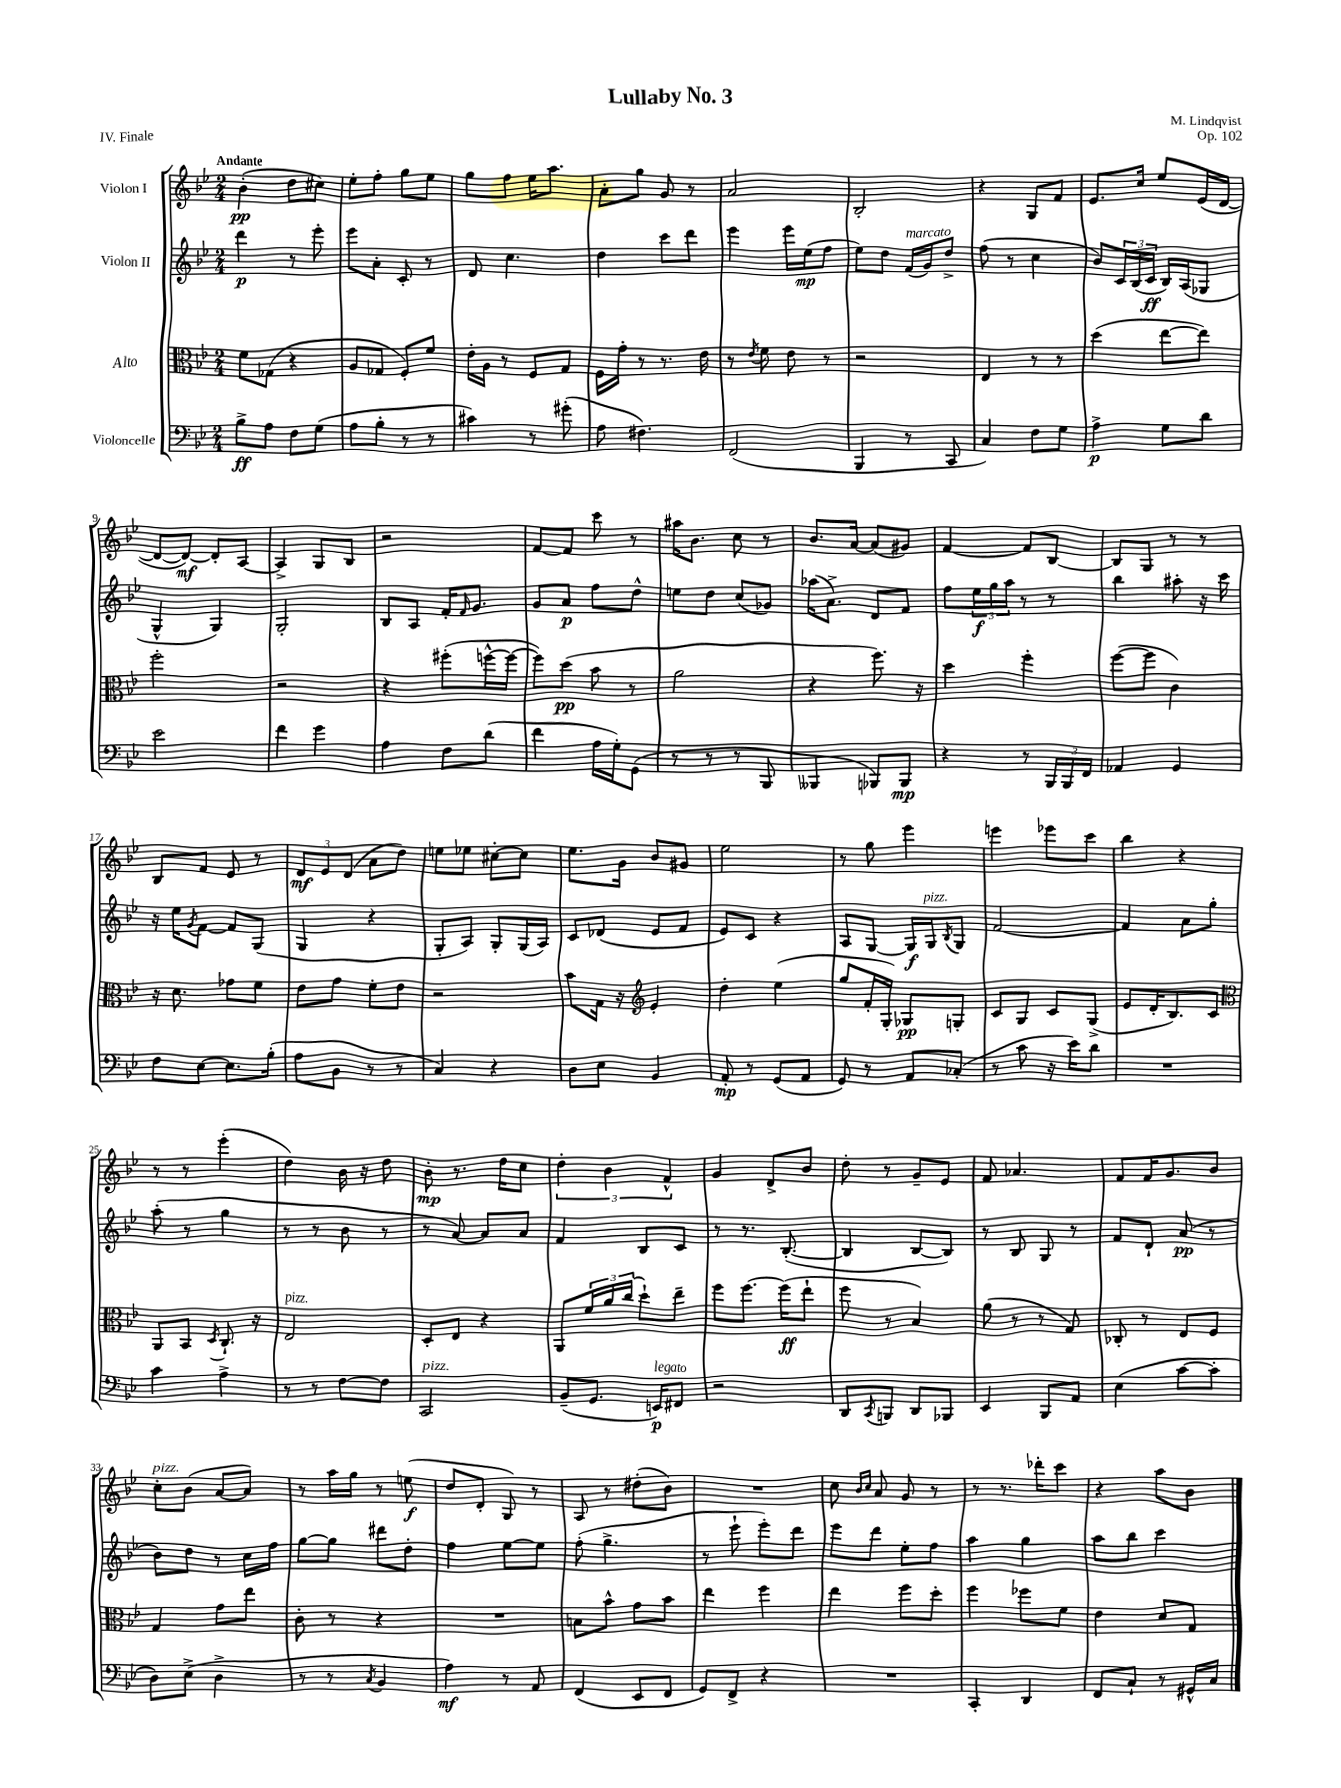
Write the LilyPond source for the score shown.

\header { title = "Lullaby No. 3" composer = "M. Lindqvist" opus = "Op. 102" piece = "IV. Finale" }
<<
\new StaffGroup <<
\new Staff = "s0" \with { instrumentName = "Violon I" } {
    \clef treble \key bes \major \numericTimeSignature \time 2/4 \tempo "Andante"
    bes'4-.\pp( d''8 cis''8) |
    ees''8-. f''8-. g''8 ees''8 |
    g''8 f''8 ees''16 a''8. |
    a'8-. g''8 g'8 r8 |
    a'2 |
    bes2-. |
    r4 g8 f'8 |
    ees'8. c''16 ees''8 ees'16( d'16~ |
    d'8~ d'8~\mf) d'8-. a8~ |
    a4-> g8 bes8 |
    r2 |
    f'8~ f'8 c'''8 r8 |
    ais''16 bes'8. c''8 r8 |
    bes'8. a'16~ a'8( gis'8) |
    f'4~ f'8 bes8~ |
    bes8 g8 r8 r8 |
    bes8 f'8 ees'8 r8 |
    \tuplet 3/2 { d'8\mf ees'8 d'8( } a'8 d''8) |
    e''8 ees''8 cis''8~-. cis''8 |
    ees''8. g'16 bes'8 gis'8 |
    ees''2 |
    r8 g''8 ees'''4 |
    e'''4 ees'''8 c'''8 |
    bes''4 r4 |
    r8 r8 ees'''4-.( |
    d''4) bes'16 r16 d''8 |
    bes'8-.\mp r8. d''16 c''8 |
    \tuplet 3/2 { d''4-. bes'4 f'4-^ } |
    g'4 d'8-> bes'8 |
    d''8-. r8 g'8-- ees'8 |
    f'8 aes'4. |
    f'8 f'16 g'8. bes'8 |
    c''8-.^\markup { \italic "pizz." } bes'8( a'8~ a'8) |
    r8 a''16 g''16 r8 e''8\f( |
    d''8 d'8-. g8) r8 |
    a8 r8 dis''8-.( bes'8) |
    R2 |
    c''8 \grace { bes'16 c''16 } a'8 g'8 r8 |
    r8 r8. des'''16-. c'''8 |
    r4 a''8 bes'8 \bar "|." |
}
\new Staff = "s1" \with { instrumentName = "Violon II" } {
    \clef treble \key bes \major \numericTimeSignature \time 2/4
    d'''4\p r8 ees'''8-. |
    ees'''8 a'8-. c'8-. r8 |
    d'8 c''4. |
    d''4 c'''8 d'''8 |
    ees'''4 ees'''16 ees''16\mp( f''8 |
    ees''8) d''8 f'16^\markup { \italic "marcato" }( g'16) d''8-> |
    f''8( r8 c''4 |
    bes'8) \tuplet 3/2 { c'16 bes16( c'16\ff } bes16) a16( ges8 |
    g4-^ g4) |
    g2-. |
    bes8 a8 f'16-. \grace { f'16 } g'8. |
    g'8 a'8\p f''8 d''8-^ |
    e''8 d''8 c''8( ges'8) |
    aes''16( a'8.->) d'8 f'8 |
    f''8 \tuplet 3/2 { ees''16\f g''16 a''16 } r8 r8 |
    bes''4 ais''8-. r16 c'''16 |
    r16 ees''16 \acciaccatura { g'8 } f'8~ f'8 g8( |
    g4 r4 |
    g8-. a8) g8-. g16( a16) |
    c'8 des'8( ees'8 f'8 |
    ees'8) c'8 r4 |
    a8 g8~ g16\f g16^\markup { \italic "pizz." } \acciaccatura { bes8 } g8 |
    f'2~ |
    f'4 a'8 g''8-. |
    a''8-.( r8 g''4 |
    r8 r8 bes'8 r8 |
    r8 a'8~) a'8 a'8 |
    f'4 bes8 c'8 |
    r8 r8. bes8.~-.( |
    bes4 bes8~ bes8) |
    r8 bes8 g8 r8 |
    f'8 d'8-! a'8\pp( r8 |
    bes'8) d''8 r8 c''16 f''16 |
    g''8~ g''8 dis'''8 d''8-. |
    f''4 ees''8~ ees''8 |
    f''8-.( g''4.-> |
    r8 ees'''8-! ees'''8-.) d'''8 |
    ees'''8 d'''8 ees''8-. f''8 |
    a''4 g''4 |
    a''8 bes''8 c'''4 \bar "|." |
}
\new Staff = "s2" \with { instrumentName = "Alto" } {
    \clef alto \key bes \major \numericTimeSignature \time 2/4
    f'8 ges8( r4 |
    a8 ges8 f8-.) f'8 |
    ees'16-. a16 r8 f8 g8 |
    f16 g'16-. r8 r8. ees'16 |
    r8 \acciaccatura { ees'8 } f'8 ees'8 r8 |
    r2 |
    ees4 r8 r8 |
    d''4( ees''8~ ees''8) |
    f''2-. |
    r2 |
    r4 fis''8-.( f''16~-^ f''16~ |
    f''8) d''8\pp( bes'8 r8 |
    a'2 |
    r4 f''8.) r16 |
    d''4 f''4-. |
    f''8~( f''8 c'4) |
    r16 d'8. ges'8 f'8 |
    ees'8 g'8 f'8-. ees'8 |
    r2 |
    bes'8 g16 r16 \clef treble ees'4-. |
    d''4-. ees''4( |
    g''8 f'16-. g16-.) ges8\pp g8-. |
    c'8 g8 c'8 g8->( |
    ees'8 d'16-. bes8.) c'8 |
    \clef alto a,8 bes,8 \acciaccatura { d8 } c8.-! r16 |
    ees2^\markup { \italic "pizz." } |
    d8-. ees8 r4 |
    a,8 \tuplet 3/2 { f'16 a'16 c''16( } d''8-!) ees''8-- |
    f''8 f''8.~ f''16\ff( ees''8-! |
    f''8 r8 bes4) |
    a'8( r8 r8 g8) |
    ces8-. r8 ees8 f8 |
    g4 g'8 ees''8 |
    c'8-. r8 r4 |
    R2 |
    b8 bes'8-^ g'8 bes'8 |
    ees''4 f''4 |
    ees''4 f''8 d''8-. |
    f''4 fes''8 f'8 |
    ees'4 d'8 g8 \bar "|." |
}
\new Staff = "s3" \with { instrumentName = "Violoncelle" } {
    \clef bass \key bes \major \numericTimeSignature \time 2/4
    bes8->\ff a8 f8 g8( |
    a8 bes8-. r8 r8 |
    cis'4) r8 gis'8-.( |
    a8 fis4.) |
    f,2( |
    bes,,4 r8 c,8 |
    c4) f8 g8 |
    a4->\p g8 d'8 |
    ees'2 |
    f'4 g'4 |
    a4 f8 d'8( |
    f'4 a16 g16-.) g,8( |
    r8 r8 r8 bes,,8 |
    beses,,4 bes,,8) bes,,8\mp |
    r4 r8 \tuplet 3/2 { bes,,16 bes,,16 f,16 } |
    aes,4 g,4 |
    f8 ees8~ ees8. bes16-.( |
    a8 bes,8 r8 r8 |
    c4) r4 |
    d8 ees8 bes,4 |
    a,8-.\mp r8 g,8( a,8 |
    g,8) r8 a,8 ces8-.( |
    r8 c'8 r16 ees'16) d'8 |
    R2 |
    c'4 a4-> |
    r8 r8 f8~ f8 |
    c,2^\markup { \italic "pizz." } |
    bes,8--( g,8. e,16\p^\markup { \italic "legato" }) fis,8 |
    r2 |
    d,8 \acciaccatura { c,8 } b,,8 d,8 bes,,8 |
    ees,4 bes,,8 a,8 |
    ees4( c'8~ c'8-. |
    d8) ees8->( d4-> |
    r8 r8 \acciaccatura { c8 } bes,4 |
    a4\mf) r8 a,8 |
    f,4( ees,8 f,8 |
    g,8) f,8-> r4 |
    R2 |
    c,4-. d,4 |
    f,8 c8-! r8 gis,16-^ c16 \bar "|." |
}
>>
>>
